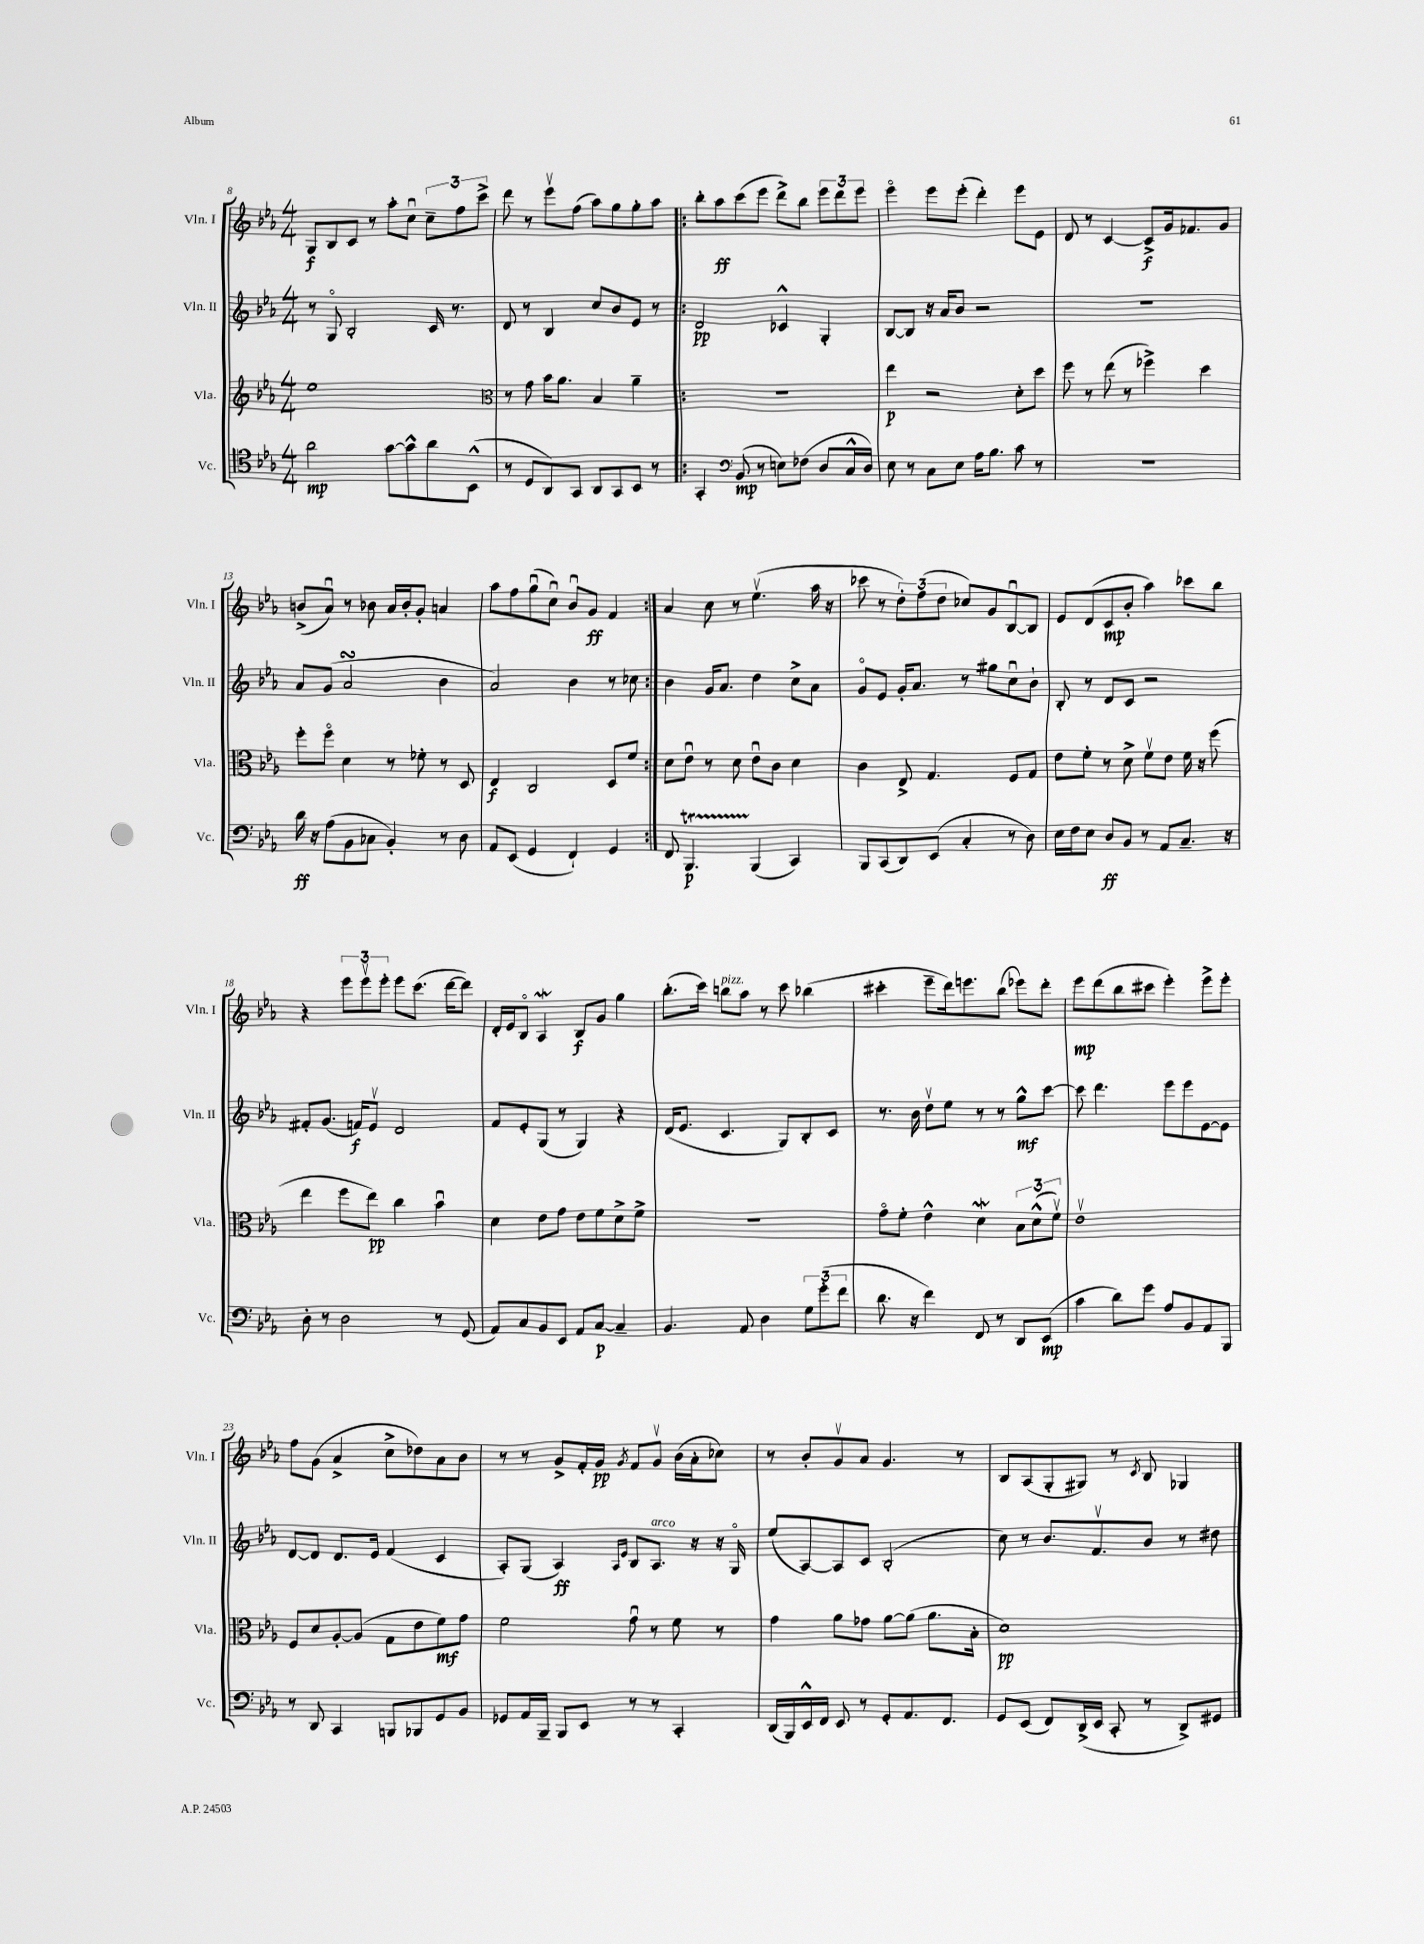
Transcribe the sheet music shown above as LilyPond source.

<<
\new StaffGroup <<
\new Staff = "s0" \with { instrumentName = "Vln. I" shortInstrumentName = "Vln. I" } {
    \clef treble \key ees \major \numericTimeSignature \time 4/4
    g8\f bes8 c'8 r8 aes''8-. c''8\downbow \tuplet 3/2 { c''8-- f''8 c'''8-> } |
    d'''8 r8 ees'''8\upbow f''8( aes''8) g''8 g''8-. aes''8 |
    \repeat volta 2 { bes''8-. aes''8\ff c'''8( ees'''8 d'''8->) bes''8 \tuplet 3/2 { ees'''8 d'''8 ees'''8 } |
    ees'''4\flageolet ees'''8 ees'''8-.( d'''4-.) ees'''8 ees'8 |
    d'8 r8 c'4~ c'8->\f g'16 fes'8. g'8 |
    b'8->( aes'8\downbow) r8 bes'8 aes'16 bes'16-. g'8-. a'4 |
    aes''8 f''8 g''8\downbow( c''8\downbow) bes'8\downbow g'8\ff f'4 | }
    aes'4 c''8 r8 ees''4.\upbow( aes''16 r16 |
    ces'''8 r8 \tuplet 3/2 { d''8-.) f''8( d''8 } ces''8) g'8 bes8~\downbow bes8 |
    ees'8 d'8( c'8\mp bes'8-. aes''4) ces'''8 bes''8 |
    r4 \tuplet 3/2 { ees'''8 ees'''8\upbow ees'''8-. } ees'''8 c'''8.( d'''16~ d'''8) |
    d'16-. ees'16 bes8\flageolet aes4\mordent bes8\f g'8 g''4 |
    bes''8.-.( c'''16) b''8^\markup { \italic "pizz." } aes''8 r8 c'''8 bes''4( |
    cis'''4-. ees'''8-- d'''16) e'''8. bes''8( ees'''8) d'''8-. |
    ees'''8\mp d'''8( bes''8 cis'''8 ees'''4-.) ees'''8-> ees'''8-. |
    f''8 g'8( aes'4-> c''8-> des''8) aes'8 bes'8 |
    r8 r8 g'8-> f'16-. g'16\pp \acciaccatura { g'8 } f'8 g'8\upbow bes'16( aes'16-. ces''8) |
    r8 bes'8-. g'8\upbow aes'8 g'4. r8 |
    bes8 aes8( g8-. gis8) r8 \acciaccatura { c'8 } bes8 ges4 \bar "|." |
}
\new Staff = "s1" \with { instrumentName = "Vln. II" shortInstrumentName = "Vln. II" } {
    \clef treble \key ees \major \numericTimeSignature \time 4/4
    r8 g8\flageolet bes2-. c'16 r8. |
    d'8 r8 bes4 c''8 bes'8 ees'8 r8 |
    \repeat volta 2 { d'2\pp ces'4-^ g4-. |
    bes8~ bes8 r16 aes'16 bes'8 r2 |
    R1 |
    aes'8 g'8( aes'2\turn bes'4 |
    aes'2) bes'4 r8 ces''8 | }
    bes'4 g'16 aes'8. d''4 c''8-> aes'8 |
    g'8\flageolet ees'8 g'16-. aes'8. r8 gis''8 c''8\downbow bes'8-! |
    bes8-. r8 d'8 c'8 r2 |
    fis'8-. g'8.( f'16\f) ees'8\upbow d'2 |
    f'8 ees'8-. g8( r8 g4) r4 |
    d'16( ees'8. c'4. g8) bes8-. c'8 |
    r8. bes'16 d''8\upbow ees''8 r8 r8 g''8-^\mf c'''8~ |
    c'''8 d'''4. ees'''8 ees'''8 ees'8~ ees'8 |
    d'8~ d'8 d'8. ees'16 f'4( c'4 |
    aes8-.) g8( aes4\ff) \grace { aes16 ees'16 } bes8 aes8.^\markup { \italic "arco" } r16 r16 g16\flageolet |
    ees''8( aes8~) aes8 c'8 bes2-.( |
    c''8) r8 bes'8. f'8.\upbow bes'8 r8 dis''8 \bar "|." |
}
\new Staff = "s2" \with { instrumentName = "Vla." shortInstrumentName = "Vla." } {
    \clef treble \key ees \major \numericTimeSignature \time 4/4
    ees''1 |
    \clef alto r8 g'8 bes'16 aes'8. bes4 aes'4-- |
    \repeat volta 2 { R1 |
    ees''4\p r2 d'8-. d''8 |
    f''8 r8 ees''8( r8 fes''4->) d''4 |
    f''8-. f''8\flageolet d'4 r8 fes'8-. r8 d8 |
    ees4\f c2 d8 f'8 | }
    d'8 ees'8\downbow r8 d'8 ees'8\downbow c'8 d'4 |
    c'4 ees8-> g4. f8 g8 |
    ees'8 f'8-. r8 d'8-> f'8\upbow ees'8 f'16 r16 f''8( |
    ees''4 f''8 ees''8\pp) c''4 bes'4\downbow |
    d'4 ees'8 g'8 ees'8 f'8 d'8-> f'8-> |
    R1 |
    g'8\flageolet f'8-. ees'4-^ d'4\mordent \tuplet 3/2 { bes8 d'8-^( f'8\upbow) } |
    ees'1\upbow |
    f8 d'8 aes8~-. aes8( g8 ees'8 f'8\mf) g'8 |
    f'2 g'8\downbow r8 f'8 r8 |
    g'4 aes'8 ges'8 aes'8~ aes'8( aes'8. bes16-. |
    d'1\pp) \bar "|." |
}
\new Staff = "s3" \with { instrumentName = "Vc." shortInstrumentName = "Vc." } {
    \clef tenor \key ees \major \numericTimeSignature \time 4/4
    aes'2\mp g'8~ g'8-^ aes'8 bes,8-^( |
    r8 d8 aes,8) g,8 aes,8 g,8 bes,8 r8 |
    \repeat volta 2 { g,4-. \clef bass bes,8\mp( r8 e8) fes8( d8 c16-^ d16) |
    ees8 r8 c8 ees8 aes16 bes8. c'8 r8 |
    R1 |
    d'16\ff r16 aes8( bes,8 ces8 bes,4-.) r8 d8 |
    aes,8 ees,8( g,4 f,4-!) g,4 | }
    f,8 bes,,4.\startTrillSpan\p bes,,4\stopTrillSpan( c,4) |
    bes,,8 c,8( d,8) ees,8( c4-. r8 d8) |
    ees16 f16 ees8 d8\ff bes,8 r8 aes,8 c8.-- r16 |
    d8-. r8 d2 r8 g,8( |
    aes,8) c8 bes,8 ees,8 aes,8 c8~\p c4-- |
    bes,4. aes,8 d4 \tuplet 3/2 { g8 g'8-.( f'8 } |
    d'8. r16 f'4) f,8 r8 d,8 ees,8\mp( |
    c'4 d'8) g'8 aes8 bes,8 aes,8 bes,,8 |
    r8 d,8 c,4 b,,8 bes,,8 g,8 bes,8 |
    ges,8 aes,16 bes,,16-- bes,,8 ees,8 r8 r8 c,4-. |
    d,16( bes,,16) ees,16-^ f,16 ees,8 r8 g,8-. aes,8. f,8. |
    g,8 ees,8( f,8) d,16->( ees,16 c,8-. r8 d,8->) gis,8 \bar "|." |
}
>>
>>
\layout { \context { \Score currentBarNumber = #8 } }
